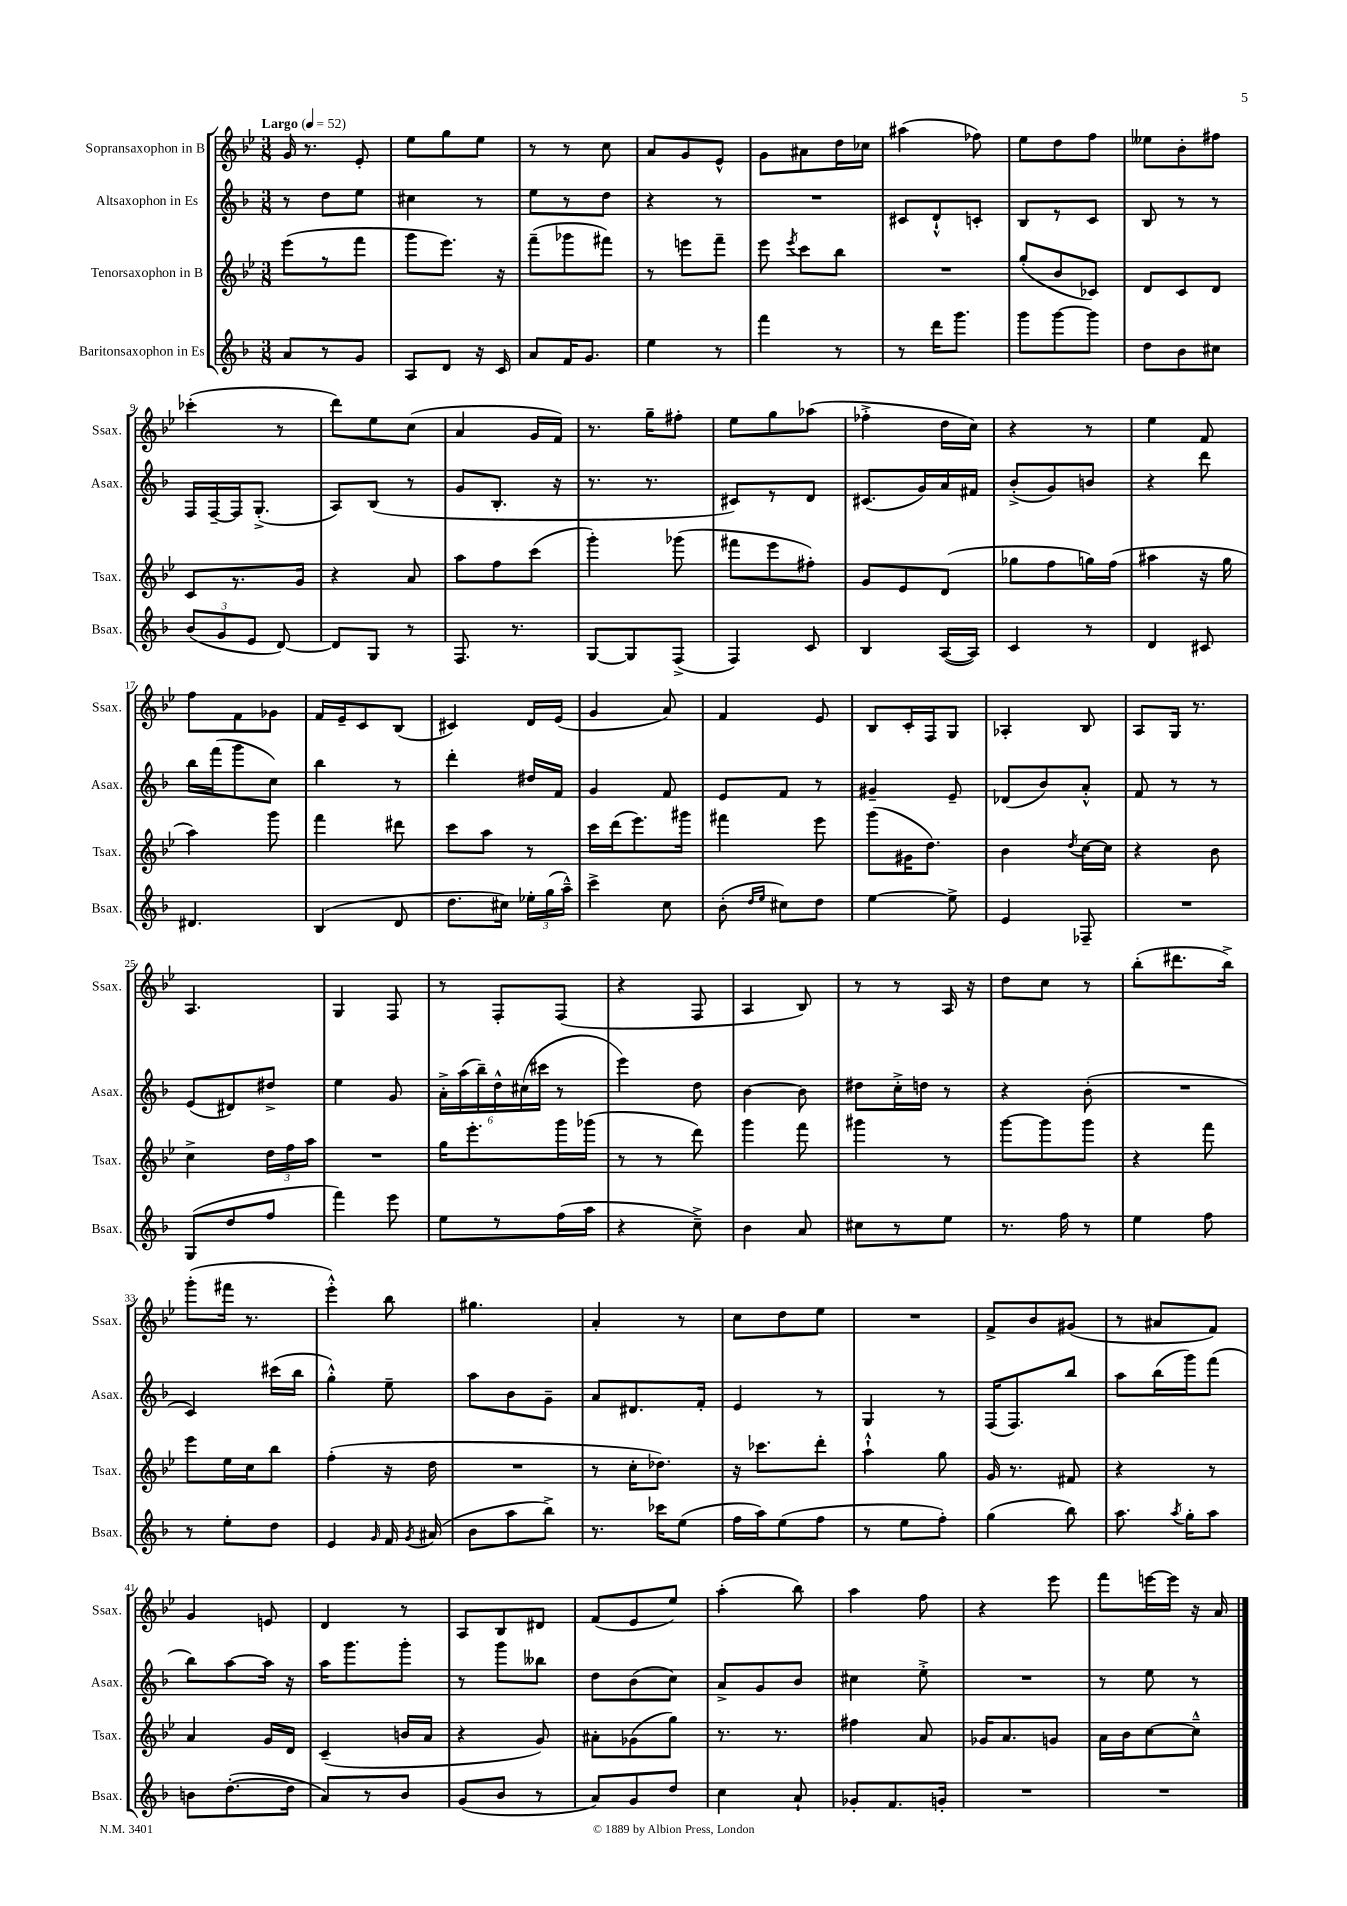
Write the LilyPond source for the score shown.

<<
\new StaffGroup <<
\new Staff = "s0" \with { instrumentName = "Sopransaxophon in B" shortInstrumentName = "Ssax." } {
    \clef treble \key bes \major \numericTimeSignature \time 3/8 \tempo "Largo" 4 = 52
    \autoBeamOff g'16 r8. ees'8-. |
    ees''8[ g''8 ees''8] |
    r8 r8 c''8 |
    a'8[ g'8 ees'8]-^ |
    g'8[ ais'8 d''16 ces''16] |
    ais''4( fes''8) |
    ees''8[ d''8 f''8] |
    eeses''8[ bes'8-. fis''8] |
    ces'''4-.( r8 |
    d'''8[) ees''8 c''8]( |
    a'4 g'16[ f'16]) |
    r8. g''16[-- fis''8]-. |
    ees''8[ g''8 aes''8]( |
    fes''4-.-> d''16[ c''16]) |
    r4 r8 |
    ees''4 f'8 |
    f''8[ f'8 ges'8] |
    f'16[ ees'16-- c'8 bes8]( |
    cis'4) d'16[ ees'16]( |
    g'4 a'8) |
    f'4 ees'8 |
    bes8[ c'16-. f16 g8] |
    aes4-. bes8 |
    a8[ g16] r8. |
    a4. |
    g4 f8 |
    r8 f8[-. f8]( |
    r4 f8 |
    a4 bes8) |
    r8 r8 a16 r16 |
    d''8[ c''8] r8 |
    bes''8[-.( dis'''8. bes''16]->) |
    g'''8[-.( fis'''16] r8. |
    ees'''4-.-^) bes''8 |
    gis''4. |
    a'4-. r8 |
    c''8[ d''8 ees''8] |
    R4. |
    f'8[-> bes'8 gis'8]( |
    r8 ais'8[ f'8]) |
    g'4 e'8 |
    d'4 r8 |
    a8[ bes8 dis'8] |
    f'8[( ees'8 ees''8]) |
    a''4-.( bes''8) |
    a''4 f''8 |
    r4 ees'''8 |
    f'''8[ e'''16~ e'''16] r16 a'16 \bar "|." |
}
\new Staff = "s1" \with { instrumentName = "Altsaxophon in Es" shortInstrumentName = "Asax." } {
    \clef treble \key f \major \numericTimeSignature \time 3/8
    \autoBeamOff r8 d''8[ e''8] |
    cis''4 r8 |
    e''8[ r8 d''8] |
    r4 r8 |
    R4. |
    cis'8[ d'8-!-^ c'8]-. |
    bes8[ r8 c'8] |
    bes8 r8 r8 |
    f16[ f16~-- f16 g8.]-.->( |
    a8[) bes8]( r8 |
    g'8[ bes8.]-. r16 |
    r8. r8. |
    cis'8[) r8 d'8] |
    cis'8.[( g'16) a'16 fis'16] |
    bes'8[-.->( g'8) b'8] |
    r4 d'''8 |
    bes''16[ f'''16( g'''8 c''8]) |
    bes''4 r8 |
    d'''4-. dis''16[ f'16] |
    g'4 f'8 |
    e'8[ f'8] r8 |
    gis'4-- e'8-- |
    des'8[( bes'8) a'8]-.-^ |
    f'8 r8 r8 |
    e'8[( dis'8) dis''8]-> |
    e''4 g'8 |
    \tuplet 6/4 { a'16[-.-> a''16( bes''16--) d''16-^ cis''16( cis'''16] } r8 |
    e'''4) d''8 |
    bes'4~ bes'8 |
    dis''8[ c''16-.-> d''16] r8 |
    r4 bes'8-.( |
    R4. |
    c'4) cis'''16[( bes''16] |
    g''4-.-^) e''8-- |
    a''8[ bes'8 g'8]-- |
    a'8[ dis'8. f'16]-. |
    e'4 r8 |
    g4 r8 |
    f16[( f8.) bes''8] |
    a''8[ bes''16( g'''16) f'''8]( |
    bes''8[) a''8~ a''16] r16 |
    a''16[ g'''8. g'''8]-. |
    r8 g'''8[ beses''8] |
    d''8[ bes'8( c''8]) |
    a'8[-> g'8 bes'8] |
    cis''4 e''8-.-> |
    R4. |
    r8 e''8 r8 \bar "|." |
}
\new Staff = "s2" \with { instrumentName = "Tenorsaxophon in B" shortInstrumentName = "Tsax." } {
    \clef treble \key bes \major \numericTimeSignature \time 3/8
    \autoBeamOff ees'''8[( r8 f'''8] |
    g'''8[ ees'''8.]) r16 |
    f'''8[--( ges'''8 fis'''8]) |
    r8 e'''8[ f'''8]-- |
    ees'''8 \acciaccatura { ees'''8 } c'''8[ bes''8] |
    R4. |
    g''8[-.( bes'8 ces'8]) |
    d'8[ c'8 d'8] |
    c'8[ r8. g'16] |
    r4 a'8 |
    a''8[ f''8 c'''8]( |
    g'''4-.) ges'''8( |
    fis'''8[ ees'''8 fis''8]-.) |
    g'8[ ees'8 d'8]( |
    ges''8[ f''8 g''16) f''16]( |
    ais''4 r16 g''16 |
    a''4) g'''8 |
    f'''4 dis'''8 |
    c'''8[ a''8] r8 |
    c'''16[ d'''16( ees'''8.) gis'''16] |
    fis'''4 ees'''8 |
    g'''8[( gis'16 d''8.]) |
    bes'4 \acciaccatura { d''8 } c''16[~ c''16] |
    r4 bes'8 |
    c''4-> \tuplet 3/2 { d''16[ f''16 a''16] } |
    R4. |
    g''16[ ees'''8.-. g'''16 ges'''16]( |
    r8 r8 d'''8) |
    g'''4 f'''8 |
    gis'''4 r8 |
    g'''8[~ g'''8 g'''8] |
    r4 f'''8 |
    ees'''8[ ees''16 c''16 bes''8] |
    f''4-.( r16 d''16 |
    R4. |
    r8 c''16[-. des''8.]) |
    r16 ces'''8.[ d'''8]-. |
    a''4-!-^ g''8 |
    g'16 r8. fis'8 |
    r4 r8 |
    a'4 g'16[ d'16] |
    c'4--( b'16[ a'16] |
    r4 g'8) |
    ais'8[-. ges'8( g''8]) |
    r8. r8. |
    fis''4 a'8 |
    ges'16[ a'8. g'8] |
    a'16[ bes'16 c''8~ c''8]---^ \bar "|." |
}
\new Staff = "s3" \with { instrumentName = "Baritonsaxophon in Es" shortInstrumentName = "Bsax." } {
    \clef treble \key f \major \numericTimeSignature \time 3/8
    \autoBeamOff a'8[ r8 g'8] |
    a8[ d'8] r16 c'16 |
    a'8[ f'16 g'8.] |
    e''4 r8 |
    f'''4 r8 |
    r8 d'''16[ g'''8.] |
    g'''8[ g'''8~ g'''8] |
    d''8[ bes'8 cis''8] |
    \tuplet 3/2 { bes'8[( g'8 e'8] } d'8~) |
    d'8[ g8] r8 |
    f8. r8. |
    g8[~ g8 f8]->( |
    f4) c'8 |
    bes4 a16[~( a16]) |
    c'4 r8 |
    d'4 cis'8 |
    dis'4. |
    bes4( d'8 |
    d''8.[ cis''16]) \tuplet 3/2 { ees''16[-. g''16( a''16]---^) } |
    c'''4-> c''8 |
    bes'8-.( \grace { d''16[ e''16] } cis''8[) d''8] |
    e''4~ e''8-> |
    e'4 fes8-- |
    R4. |
    g8[( d''8 f''8] |
    f'''4) e'''8 |
    e''8[ r8 f''16( a''16] |
    r4 c''8--->) |
    bes'4 a'8 |
    cis''8[ r8 e''8] |
    r8. f''16 r8 |
    e''4 f''8 |
    r8 e''8[-. d''8] |
    e'4 \grace { g'16 } f'16 \acciaccatura { g'8 } ais'16( |
    bes'8[ a''8 bes''8]->) |
    r8. ces'''16[ e''8]( |
    f''16[ a''16) e''8( f''8] |
    r8 e''8[ f''8]-.) |
    g''4( bes''8) |
    a''8. \acciaccatura { a''8 } g''16[-. a''8] |
    b'8[ d''8.~-.( d''16] |
    a'8[) r8 bes'8] |
    g'8[( bes'8] r8 |
    a'8[) g'8 d''8] |
    c''4 a'8-! |
    ges'8[-. f'8. g'16]-. |
    R4. |
    R4. \bar "|." |
}
>>
>>
